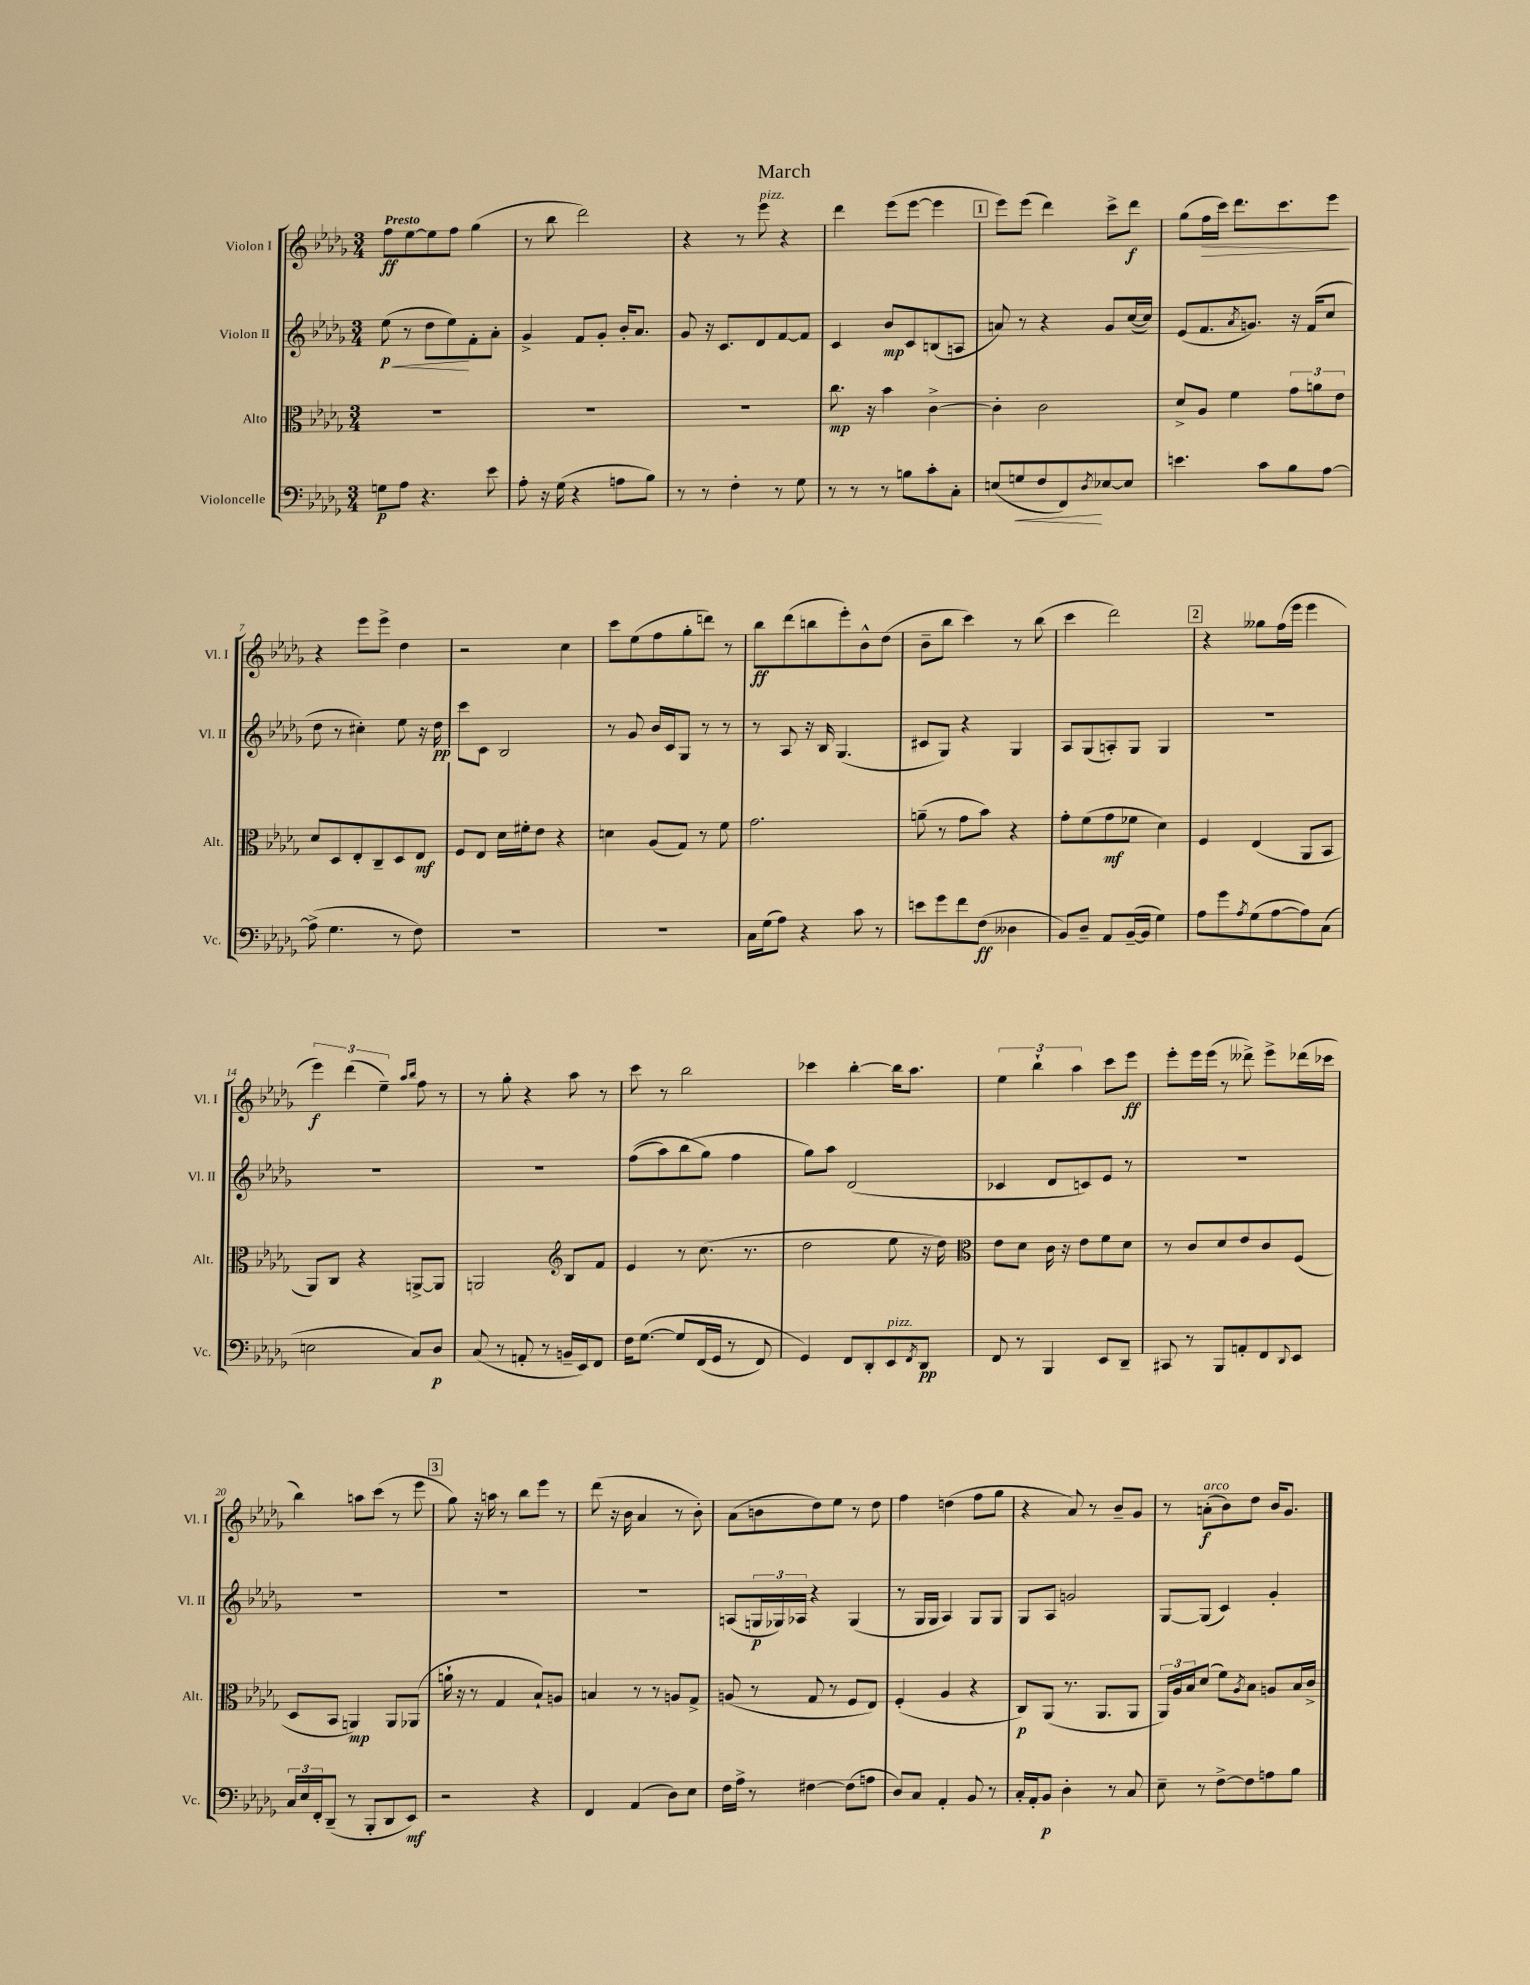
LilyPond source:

\header { title = "March" }
<<
\new StaffGroup <<
\new Staff = "s0" \with { instrumentName = "Violon I" shortInstrumentName = "Vl. I" } {
    \clef treble \key des \major \numericTimeSignature \time 3/4 \tempo "Presto"
    f''8\ff ees''8~ ees''8 f''8 ges''4( |
    r8 bes''8 des'''2) |
    r4 r8 ees'''8^\markup { \italic "pizz." } r4 |
    des'''4 ees'''8( ees'''8~ ees'''4 |
    \mark \markup { \box "1" } ees'''8) ees'''8( des'''4) c'''8-> des'''8\f |
    ges''8( f''16\> c'''16) des'''8. c'''8. ees'''8\! |
    r4 ees'''8 ees'''8-> des''4 |
    r2 c''4 |
    c'''8 ees''8( f''8 ges''8-. d'''8) r8 |
    bes''8\ff des'''8( b''8 ees'''8-.) bes'8-^ des''8( |
    bes'8-- bes''8 c'''4) r8 bes''8( |
    c'''4 des'''2) |
    \mark \markup { \box "2" } r4 geses''8 f''16( ees'''16 ees'''4 |
    \tuplet 3/2 { ees'''4\f) des'''4( ees''4--) } \grace { aes''16 bes''16 } f''8 r8 |
    r8 ges''8-. r4 aes''8 r8 |
    c'''8 r8 bes''2 |
    ces'''4 bes''4~-. bes''16 aes''8. |
    \tuplet 3/2 { ees''4 bes''4-! aes''4 } c'''8 ees'''8\ff |
    ees'''8-. ees'''16 ees'''16( r8 deses'''8->) ees'''8-> des'''16( ces'''16 |
    bes''4) a''8 c'''8( r8 ees'''8 |
    \mark \markup { \box "3" } ges''8) r16 a''16 r8 bes''8 ees'''8 r8 |
    des'''8( r16 bes'16 aes'4 r8 bes'8-.) |
    aes'8( b'8 des''8) ees''8 r8 des''8 |
    f''4 d''4( f''8 ges''8 |
    r4 aes'8) r8 bes'8-- ges'8 |
    r8 a'8-.\f^\markup { \italic "arco" }( bes'8) des''8 bes'16 ges'8. \bar "|." |
}
\new Staff = "s1" \with { instrumentName = "Violon II" shortInstrumentName = "Vl. II" } {
    \clef treble \key des \major \numericTimeSignature \time 3/4
    ees''8\p\<( r8 des''8 ees''8\!) f'8-. aes'8-. |
    ges'4-> f'8 ges'8-. bes'16-. aes'8. |
    ges'8 r16 c'8. des'8 f'8~ f'8 |
    c'4 bes'8\mp c'8 b8( a8 |
    \mark \markup { \box "1" } a'8) r8 r4 ges'8 c''16~( c''16) |
    ees'8( f'8. \acciaccatura { aes'8 } g'8.) r16 f'16( c''8 |
    des''8 r8 cis''4-.) ees''8 r16 des''16\pp |
    c'''8 c'8 bes2 |
    r8 ges'8 bes'16 c'16 ges8 r8 r8 |
    r8 aes8 r16 bes16 ges4.( |
    cis'8 ges8) r4 ges4 |
    aes8 ges8( a8-.) ges8 ges4 |
    \mark \markup { \box "2" } R2. |
    R2. |
    R2. |
    f''8(\( aes''8) bes''8( ges''8\) f''4 |
    ges''8) aes''8 des'2( |
    ces'4 des'8 c'8) ees'8 r8 |
    R2. |
    R2. |
    \mark \markup { \box "3" } R2. |
    R2. |
    a8( \tuplet 3/2 { g16\p ges16) aes16 } r4 ges4( |
    r8 ges16 ges16 aes4) ges8 ges8 |
    ges8 aes8 g'2 |
    ges8~ ges8( c'4) ges'4-. \bar "|." |
}
\new Staff = "s2" \with { instrumentName = "Alto" shortInstrumentName = "Alt." } {
    \clef alto \key des \major \numericTimeSignature \time 3/4
    R2. |
    R2. |
    R2. |
    c''8.\mp r16 bes'4 c'4~-> |
    \mark \markup { \box "1" } c'4-. c'2 |
    des'8-> aes8 f'4 \tuplet 3/2 { ges'8 a'8 ees'8 } |
    des'8 des8 ees8-. c8-- des8 ees8\mf |
    f8 ees8 des'16 fis'16-. ees'8 r4 |
    d'4 aes8( ges8) r8 f'8 |
    ges'2. |
    a'8--( r8 ges'8 bes'8) r4 |
    ges'8-. f'8( ges'8\mf fes'8 des'4) |
    \mark \markup { \box "2" } f4 ees4( aes,8 bes,8 |
    aes,8) c8 r4 a,8~-> a,8 |
    a,2 \clef treble bes8 f'8 |
    ees'4 r8 c''8.( r8. |
    des''2 ees''8 r16 des''16) |
    \clef alto ees'8 des'8 c'16 r16 ees'8 f'8 des'8 |
    r8 c'8 des'8 ees'8 c'8 f8( |
    des8 bes,8 a,4\mp) a,8 aes,8( |
    \mark \markup { \box "3" } a'16-! r16 r8 ges4 bes8-!) a8 |
    b4 r8 r8 a8 ges8-> |
    a8( r8 ges8 r8 f8 ees8) |
    f4-.( aes4 r4 |
    c8\p) aes,8( r8. aes,8. aes,8 |
    \tuplet 3/2 { aes,16) aes16 bes16 } des'8( f'8) \acciaccatura { aes8 } bes8 a8 bes16 c'16-> \bar "|." |
}
\new Staff = "s3" \with { instrumentName = "Violoncelle" shortInstrumentName = "Vc." } {
    \clef bass \key des \major \numericTimeSignature \time 3/4
    g8\p aes8 r4. ees'8 |
    aes8-. r16 ges16( r4 a8 bes8) |
    r8 r8 f4-. r8 ges8 |
    r8 r8 r8 b8 c'8-. c8-. |
    \mark \markup { \box "1" } e8( g8\< f8 f,8\!) \acciaccatura { des8 } ees8~ ees8 |
    e'4. c'8 bes8 aes8~ |
    aes8->( ges4. r8 f8) |
    R2. |
    R2. |
    c16 ges16( aes8) r4 c'8 r8 |
    e'8 ges'8 f'8 f8\ff( deses4 |
    bes,8) des8-- aes,8 bes,16~--( bes,16 ges4) |
    \mark \markup { \box "2" } aes8 ges'8 \acciaccatura { aes8 } ges8( aes8~ aes8) c8( |
    e2 c8) des8\p |
    c8( r8 a,8-. r8 b,16-- ees,16) f,8 |
    f16 ges8.~\( ges8 f,16( ges,16 r8 f,8) |
    ges,4\) f,8 des,8-. ees,8^\markup { \italic "pizz." } \acciaccatura { f,8 } des,8\pp |
    f,8 r8 bes,,4 ees,8 des,8-- |
    cis,8 r8 bes,,8 a,8-. f,8 \appoggiatura { des,8 } ees,8 |
    \tuplet 3/2 { c16 ees16 f,16-. } des,8--( r8 bes,,8-. des,8 ees,8\mf) |
    \mark \markup { \box "3" } r2 r4 |
    f,4 aes,4( des8) ees8 |
    f16 aes16-> r8 fis4~ fis8( a8 |
    des8) c8 aes,4-. bes,8 r8 |
    c16-. aes,16-. bes,8\p des4-. r8 c8 |
    ees8-- r8 f8~-> f8 a8 bes8 \bar "|." |
}
>>
>>
